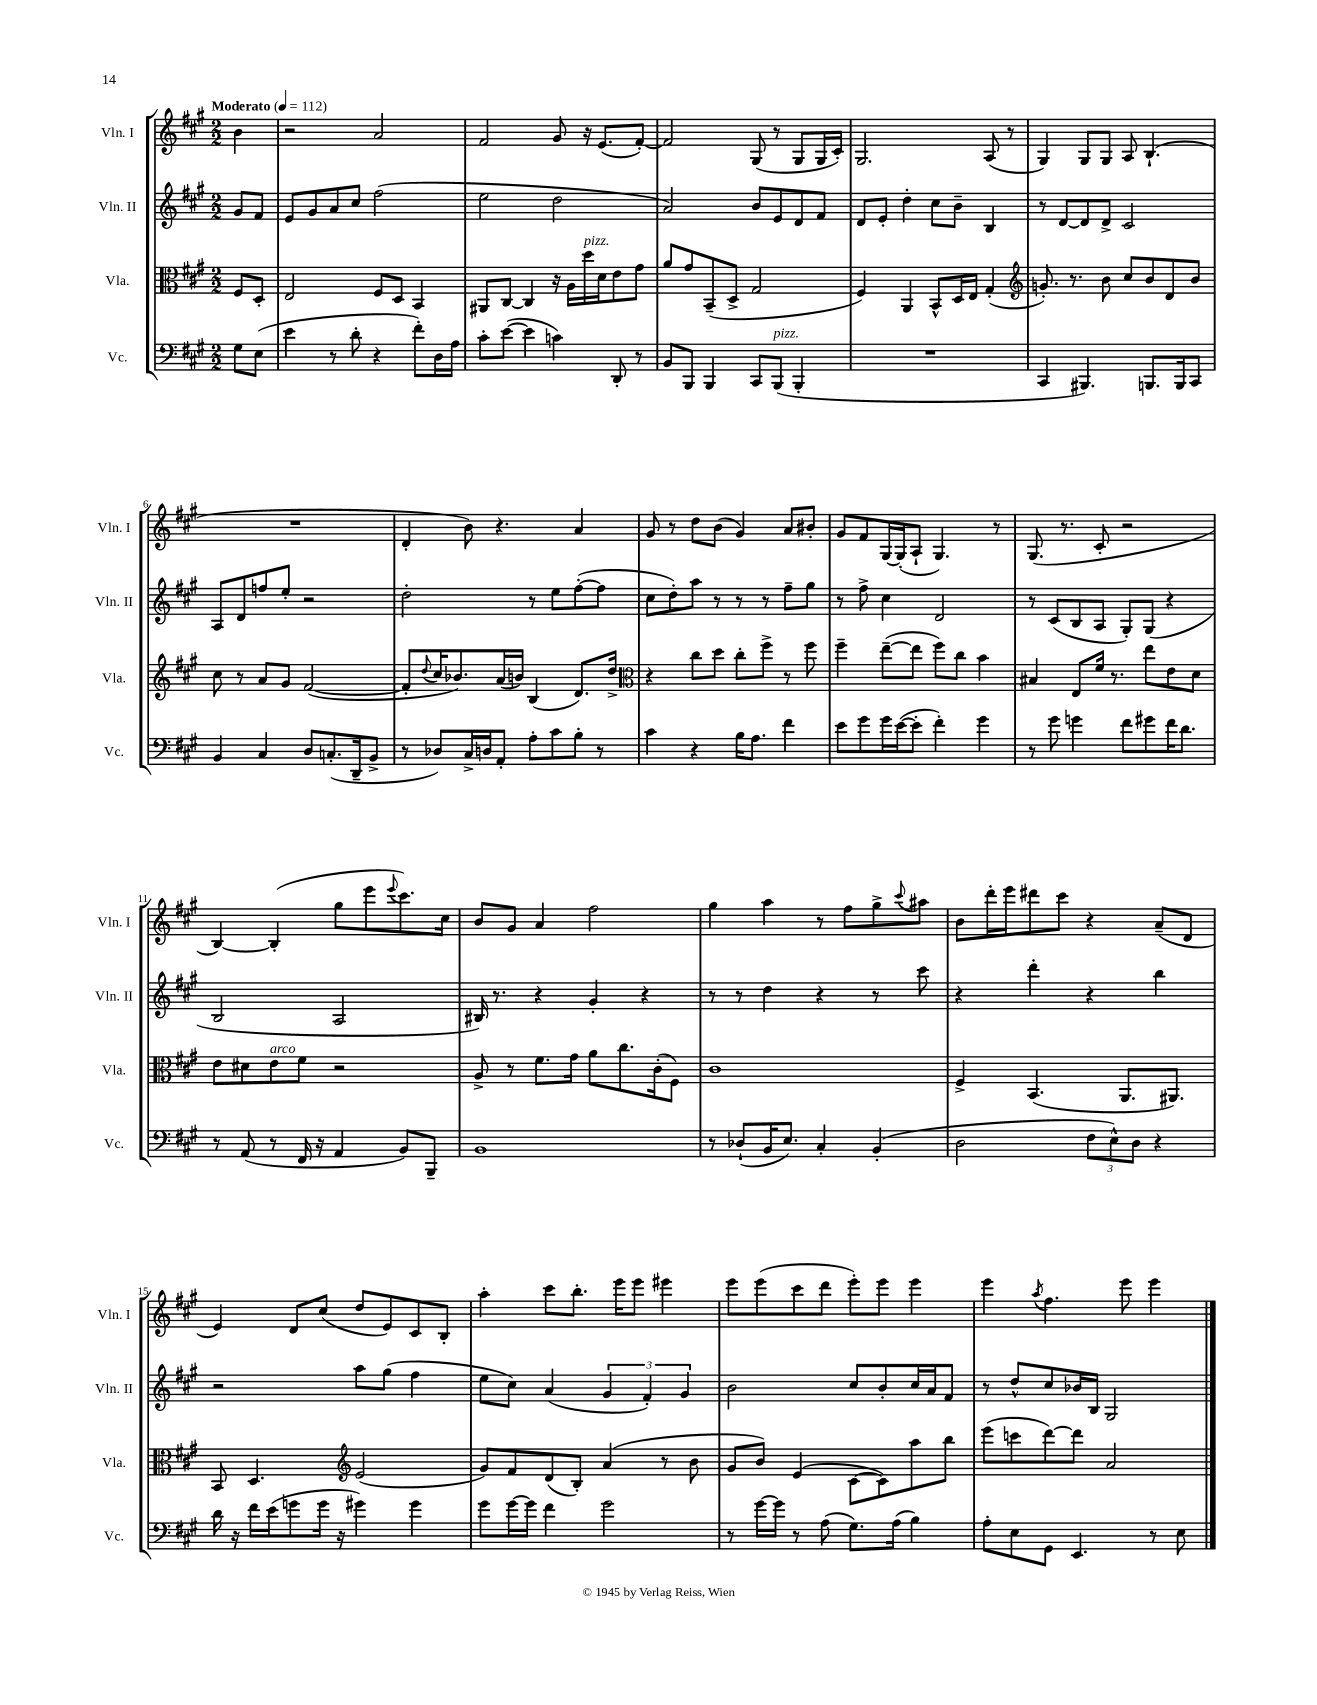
<<
\new StaffGroup <<
\new Staff = "s0" \with { instrumentName = "Vln. I" shortInstrumentName = "Vln. I" } {
    \clef treble \key a \major \numericTimeSignature \time 2/2 \partial 4 \tempo "Moderato" 4 = 112
    b'4 |
    r2 a'2 |
    fis'2 gis'8 r16 e'8.( fis'8~-.) |
    fis'2 gis8( r8 gis8 gis16 cis'16-.) |
    gis2. a8( r8 |
    gis4) gis8 gis8 a8 b4.-!( |
    R1 |
    d'4-. b'8) r4. a'4 |
    gis'8 r8 d''8 b'8( gis'4) a'8 bis'8-. |
    gis'8 fis'8 gis16~ gis16-.( a8-! gis4.) r8 |
    gis8.( r8. cis'8-. r2 |
    b4~) b4-.( gis''8 e'''8 \appoggiatura { e'''8 } cis'''8.) cis''16 |
    b'8 gis'8 a'4 fis''2 |
    gis''4 a''4 r8 fis''8 gis''8-> \appoggiatura { cis'''8 } ais''8 |
    b'8 d'''16-. e'''16 dis'''8 cis'''8 r4 a'8--( d'8 |
    e'4) d'8 cis''8( d''8 e'8) cis'8 b8-. |
    a''4-. cis'''8 b''8.-. e'''16 e'''8 eis'''4 |
    e'''8 e'''8( cis'''8 d'''8 e'''8-.) e'''8 e'''4 |
    e'''4 \acciaccatura { a''8 } fis''4. e'''8 e'''4 \bar "|." |
}
\new Staff = "s1" \with { instrumentName = "Vln. II" shortInstrumentName = "Vln. II" } {
    \clef treble \key a \major \numericTimeSignature \time 2/2 \partial 4
    gis'8 fis'8 |
    e'8 gis'8 a'8 cis''8 fis''2( |
    e''2 d''2 |
    a'2) b'8 e'8 d'8 fis'8 |
    d'8 e'8-. d''4-. cis''8 b'8-- b4 |
    r8 d'8~ d'8 d'8-> cis'2 |
    a8 d'8 f''8 e''8-. r2 |
    d''2-. r8 e''8 fis''8~-.( fis''8 |
    cis''8 d''8-.) a''8 r8 r8 r8 fis''8-- gis''8 |
    r8 fis''8-> cis''4 d'2 |
    r8 cis'8( b8 a8 gis8-.) gis8( r4 |
    b2 a2 |
    bis16) r8. r4 gis'4-. r4 |
    r8 r8 d''4 r4 r8 cis'''8 |
    r4 d'''4-. r4 b''4 |
    r2 a''8 gis''8( fis''4 |
    e''8 cis''8) a'4( \tuplet 3/2 { gis'4 fis'4-.) gis'4 } |
    b'2 cis''8 b'8-. cis''16 a'16 fis'8 |
    r8 d''8-^ cis''8 bes'16 b16 gis2 \bar "|." |
}
\new Staff = "s2" \with { instrumentName = "Vla." shortInstrumentName = "Vla." } {
    \clef alto \key a \major \numericTimeSignature \time 2/2 \partial 4
    fis8 d8-. |
    e2 fis8 d8 b,4 |
    ais,8 cis8~ cis4 r16 a16 d''16^\markup { \italic "pizz." } d'16 e'8 gis'8 |
    a'8 gis'8 b,8--( d8-> gis2 |
    fis4) a,4 b,8-^ d16 e16 gis4-.( |
    \clef treble g'8.-.) r8. b'8 cis''8 b'8 d'8 b'8 |
    cis''8 r8 a'8 gis'8 fis'2~( |
    fis'8-. \appoggiatura { d''8 } cis''16 bes'8.) a'16( b'16) b4( d'8.) d''16-> |
    \clef alto r4 cis''8 d''8 cis''8-. fis''8-> r8 fis''8 |
    fis''4-- e''8~--( e''8 fis''8) cis''8 b'4 |
    bis4 e8 fis'16 r8. e''8 e'8 d'8 |
    e'8 dis'8 e'8^\markup { \italic "arco" } fis'8 r2 |
    a8-> r8 fis'8. gis'16 a'8 cis''8. cis'16-.( fis8) |
    cis'1 |
    fis4-> b,4.( a,8. ais,8.) |
    b,8 d4. \clef treble e'2( |
    gis'8) fis'8 d'8( b8-.) a'4( r8 b'8 |
    gis'8 b'8) e'4( cis'8~ cis'8) a''8 b''8 |
    e'''8( c'''8 d'''8~) d'''8 a'2 \bar "|." |
}
\new Staff = "s3" \with { instrumentName = "Vc." shortInstrumentName = "Vc." } {
    \clef bass \key a \major \numericTimeSignature \time 2/2 \partial 4
    gis8 e8( |
    e'4 r8 d'8-. r4 fis'8-.) d16 a16 |
    cis'8-. e'8~( e'4 c'4) d,8-. r8 |
    b,8 b,,8 b,,4 cis,8 b,,8^\markup { \italic "pizz." }( b,,4-. |
    R1 |
    cis,4 bis,,4.) b,,8. b,,16 cis,8 |
    b,4 cis4 d8 c8.-.( d,16-- b,8-> |
    r8 des8) cis16-> d16 a,8-. a8-. cis'8 b8-. r8 |
    cis'4 r4 b16 a8. fis'4 |
    e'8 gis'8 gis'16 e'16~( e'8-. fis'4-.) gis'4 |
    r8 gis'8 g'4 fis'8 gis'8 fis'16 d'8. |
    r8 a,8( r8 fis,16 r16 a,4 b,8) b,,8-- |
    b,1 |
    r8 des8-!( b,16 e8.) cis4-. b,4-.( |
    d2 \tuplet 3/2 { fis8 e8-^) d8 } r4 |
    d'16 r16 fis'16 e'16( g'8 g'16 r16 gis'4) gis'4 |
    gis'8 gis'16~ gis'16 fis'4 gis'2 |
    r8 gis'16~ gis'16 r8 a8( gis8.) a16( b4) |
    a8-. e8 gis,8 e,4. r8 e8 \bar "|." |
}
>>
>>
